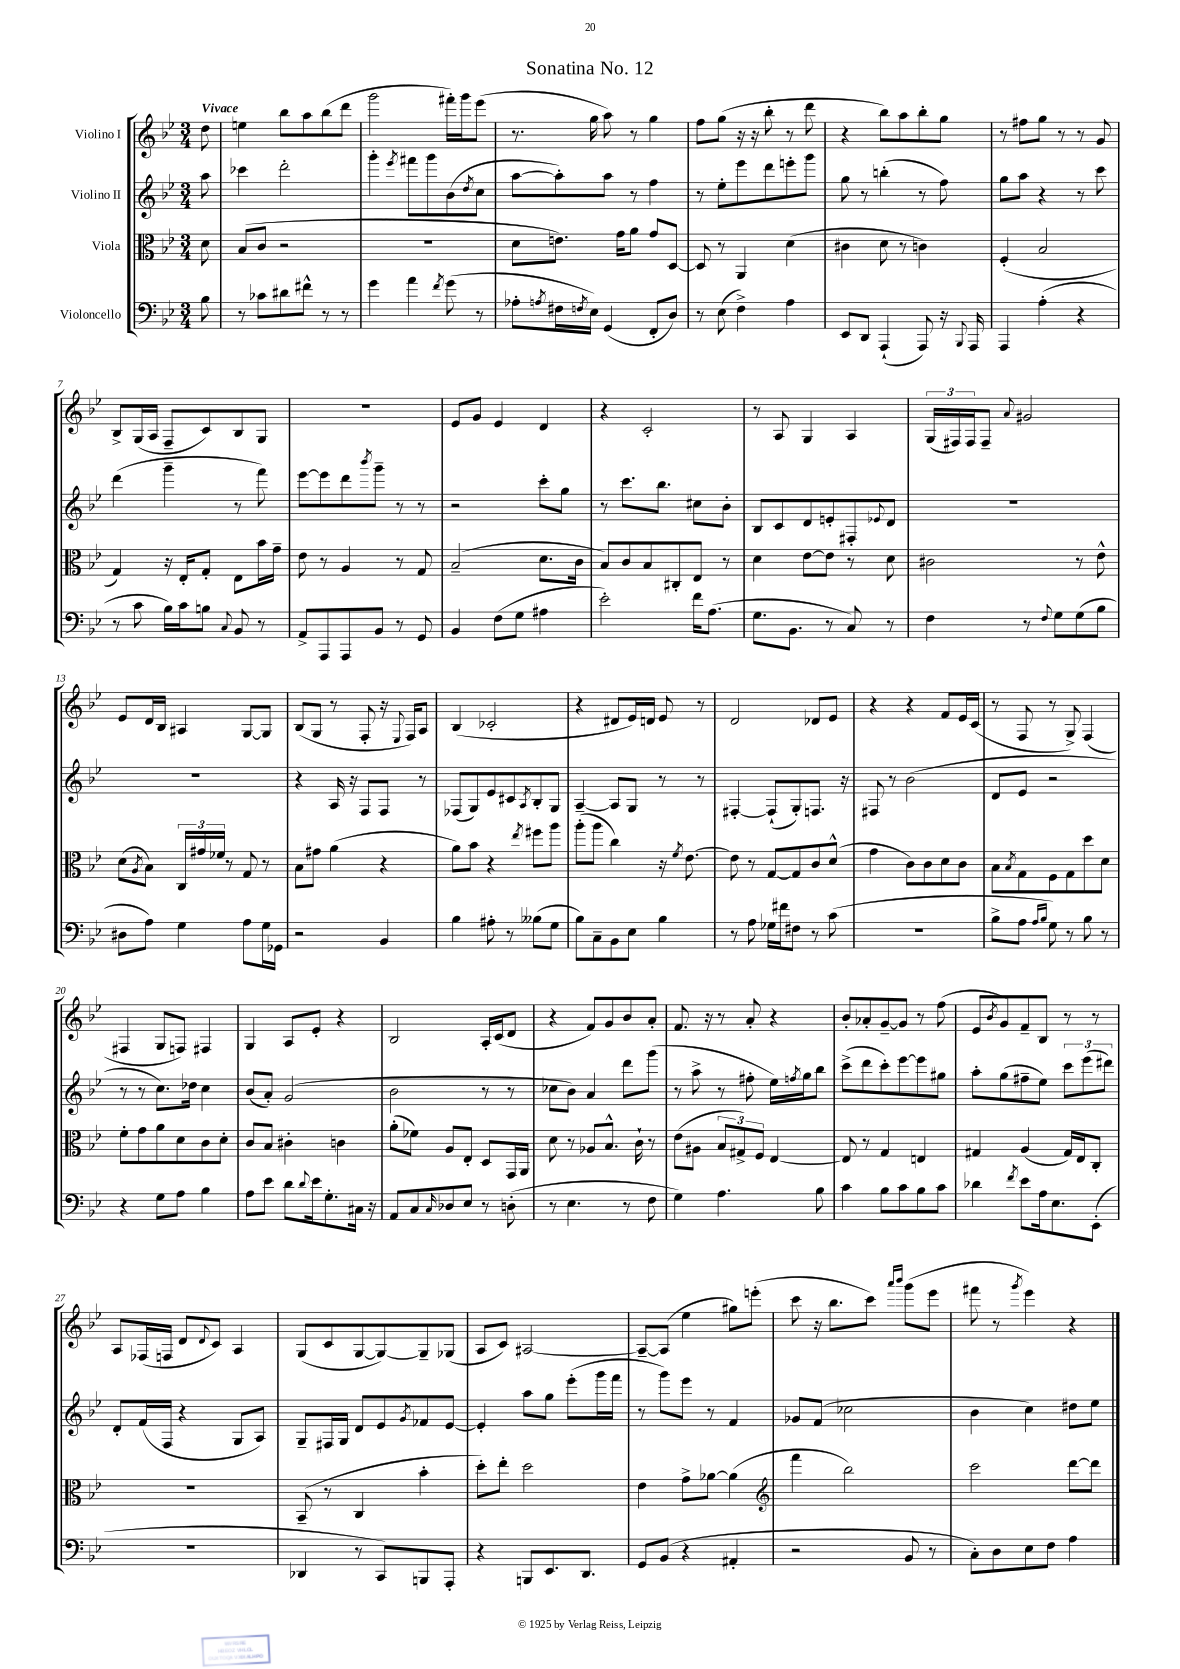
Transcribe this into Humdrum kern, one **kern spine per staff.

**kern	**kern	**kern	**kern
*staff4	*staff3	*staff2	*staff1
*clefF4	*clefC3	*clefG2	*clefG2
*k[b-e-]	*k[b-e-]	*k[b-e-]	*k[b-e-]
*M3/4	*M3/4	*M3/4	*M3/4
8B-	8d	8aa	8dd
=	=	=	=
8r	(8B-	4ccc-	4ee
8c-	8c	.	.
8d#	2r	2ddd'	8bb-
8f#^^	.	.	8aa
8r	.	.	(8bb-
8r	.	.	8ddd
=	=	=	=
4g	2.r	4ggg'	2ggg
.	.	8qeee-	.
4a	.	8fff#	.
.	.	8ggg	.
8qf	.	.	.
(8g	.	(8b-	16fff#')
.	.	.	16ggg
.	.	8qdd	.
8r	.	8cc	(8eee-
=	=	=	=
8A-'	8d	[8aa	8.r
8qA	.	.	.
16F#	8.e)	8aa'])	.
8qF	.	.	.
16E-)	.	.	16gg
(4GG	.	8aa	8aa)
.	16g	.	.
.	8a	8r	8r
8FF'	8g	4ff	4gg
8D)	[8D	.	.
=	=	=	=
8r	8D]	8r	8ff
(8E-	8r	8ee-'	(8gg
4F^)	4AA	8eee-	16r
.	.	.	16r
.	.	8ddd	8bb-'
4A	(4d	8eee'	8r
.	.	8ggg	8ddd
=	=	=	=
8EE-	4c#	8gg	4r
8DD	.	8r	.
(4AAA`	8d	(4bb'	8bb-)
.	8r	.	8aa
8AAA)	4c)	8r	8bb-'
16r	.	8ff)	8gg
8qqBBB-	.	.	.
16AAA	.	.	.
=	=	=	=
4AAA	(4F'	8gg	8r
.	.	8aa	8ff#
(4A'	2B-	4r	8gg
.	.	.	8r
4r	.	8r	8r
.	.	8ccc	8g
=	=	=	=
8r	4G)	(4ddd	8B-^
8c	.	.	(16G
.	.	.	16A
16B-)	16r	4ggg~	8F~
16c	16E-'	.	.
8B	8G'	.	8c)
8qqC	.	.	.
8BB-	8E-	8r	8B-
8r	16b-	8fff)	8G
.	16g~	.	.
=	=	=	=
8AA^	8e-	[8eee-	2.r
8AAA	8r	8eee-]	.
8AAA	4A	8ddd	.
.	.	8qbbb-	.
8BB-	.	8ggg~	.
8r	8r	8r	.
8GG	8G	8r	.
=	=	=	=
4BB-	(2B-~	2r	8e-
.	.	.	8g
(8F	.	.	4e-
8G	.	.	.
4A#	8.d	8ccc'	4d
.	.	8gg	.
.	16c	.	.
=	=	=	=
2e-')	8B-)	8r	4r
.	8c	8.ccc	.
.	8B-	.	2c'
.	.	8.bb-	.
.	8C#'	.	.
16f	8E-	8cc#	.
(8.A	.	.	.
.	8r	8b-'	.
=	=	=	=
8.G	4d	8B-	8r
.	.	8c	8A
8.BB-	.	.	.
.	[8e-	8d	4G
8r	8e-]	8e'	.
8C)	8r	8F#'	4A
.	.	8qqe-	.
8r	8d	8d	.
=	=	=	=
4F	2c#	2.r	(24G
.	.	.	24F#)
.	.	.	24F#
.	.	.	8F#~
.	.	.	8qqa
8r	.	.	2g#
8qqF	.	.	.
8G	.	.	.
(8G	8r	.	.
8B-	8e-^^	.	.
=	=	=	=
8D#	(8d	2.r	8e-
.	8qA	.	.
8A)	8B-)	.	16d
.	.	.	16B-
4G	24C	.	4A#
.	24g#	.	.
.	24f-	.	.
.	8r	.	.
8A	8G	.	[8G
16G	8r	.	8G]
16GG-	.	.	.
=	=	=	=
2r	8B-	4r	(8B-
.	8g#	.	8G
.	(4a	16A	8r
.	.	16r	.
.	.	8F	8F'
4BB-	4r	8F	16r
.	.	.	8qqE-
.	.	.	16F)
.	.	8r	8A
=	=	=	=
4B-	8a)	(8F-	(4B-
.	8b-	8G)	.
8A#'	4r	8e-	2c-'
8r	.	8c#	.
.	8qee-	8qA	.
(8B--	8ff#	8B-'	.
8G	8aa	8G	.
=	=	=	=
8B-)	(8aa'	[4A~	4r
8C~	8aa	.	.
8BB-	4cc)	8A]	8d#
8E-	.	8G	16e-)
.	.	.	16d
4B-	16r	8r	8e-
.	8qf	.	.
.	[8.e-	.	.
.	.	8r	8r
=	=	=	=
8r	8e-]	[4F#'	2d
8A	8r	.	.
16G-	[8G	(8F#`]	.
16f#	.	.	.
8F#	8G]	8G')	.
8r	8c	8.F	8d-
(8c	(8d^^	.	8e-
.	.	16r	.
=	=	=	=
2.r	4g	8F#	4r
.	.	8r	.
.	8c)	(2b-	4r
.	8c	.	.
.	8d	.	8f
.	8c	.	16e-
.	.	.	(16c
=	=	=	=
8B-^	8B-	8d	8r
.	8qB-	.	.
8A	8G	8e-	8F
16qqA	.	.	.
16qqB-	.	.	.
8G)	8F	2r	8r
8r	8G	.	8G^)
8B-	8dd	.	(4F
8r	8d	.	.
=	=	=	=
4r	8f'	8r	4F#
.	8g	8r	.
8G	8a	8.cc)	8G
8A	8d	.	8F)
.	.	16dd-	.
4B-	8c	4cc	4F#
.	8d'	.	.
=	=	=	=
8A	8c	(8b-	4G
8e-	8B-	8a')	.
8d	4c#'	(2g	8A
8qqd	.	.	.
16e-	.	.	8e-'
8.G'	.	.	.
.	4c	.	4r
16C#	.	.	.
16r	.	.	.
=	=	=	=
8AA	(8a'	2b-	2B-
8C	8f-)	.	.
16qqC	.	.	.
8D-	8A	.	.
8E-	8E-'	.	.
8r	8D	8r	16A'
.	.	.	(16c
(8D'	16GG	8r	8d
.	16AA	.	.
=	=	=	=
8r	8d	8cc-	4r
4.E-	8r	8b-)	.
.	8A-	4a	8f)
.	8.B-^^	.	8g
8r	.	8ddd	8b-
.	16c`	.	.
8F	8r	(8ggg	8a'
=	=	=	=
4G)	(8e-	8r	8.f
.	8A#	8aa^	.
.	.	.	16r
4.A	12B-	8r	8r
.	12G#^)	.	.
.	.	8ff#'	8a'
.	12F	.	.
.	[4E-	16ee-)	4r
.	.	8qff	.
.	.	16gg	.
8B-	.	8bb-	.
=	=	=	=
4c	8E-]	(8ccc^	8b-'
.	8r	8ddd	8a-'
8B-	4G	8ccc')	[8g~
8c	.	[8eee-	8g]
8B-	4E	8eee-]	8r
8c	.	8gg#	(8ff
=	=	=	=
4d-	4G#	8aa'	8e-
.	.	.	8qb-
.	.	(8gg	8g)
8qf	.	.	.
8e-	(4A	8ff#~	8f~
16A	.	8ee-)	8B-
8.E-	.	.	.
.	16G#)	12ccc	8r
.	16E-	.	.
.	.	(12eee-	.
(8EE-'	8C'	.	8r
.	.	12ddd#)	.
=	=	=	=
2.r	2.r	8d'	8A
.	.	(16f	(16F-
.	.	16F	16F
.	.	4r	8d
.	.	.	8qqd
.	.	.	8c)
.	.	8G	4A
.	.	8A)	.
=	=	=	=
4DD-	(8BB-~	8G~	(8G
.	8r	16F#	8c
.	.	16G	.
8r	4C	8d	[8G
8CC)	.	8e-	8G_)
.	.	8qg	.
8BBB	4b-'	8f-	8G~]
8AAA'	.	[8e-	(8G-
=	=	=	=
4r	8dd')	4e-']	8A
.	8ee-'	.	8c)
8BBB	2dd	8aa	[2A#
8.EE-	.	8gg	.
.	.	(8eee-'	.
8.DD	.	.	.
.	.	16ggg	.
.	.	16fff	.
=	=	=	=
8GG	4e-	8r	8A#~_
(8BB-	.	8ggg)	(8A#]
4r	8g^	8eee-	4ee-
.	[8a-	8r	.
4AA#'	(4a-]	4f	8gg#)
.	.	.	(8eee'
=	=	=	=
*	*clefG2	*	*
2r	4fff	8g-	8ccc
.	.	(8f	16r
.	.	.	8.bb-
.	2bb-)	2cc-	.
.	.	.	8ccc)
.	.	.	16qqaaa
.	.	.	16qqbbb-
8BB-	.	.	(8ggg
8r	.	.	8eee-
=	=	=	=
8C')	2ccc	4b-	8fff#
8D	.	.	8r
.	.	.	8qggg
8E-	.	4cc)	4eee-)
8F	.	.	.
4A	[8ddd	8dd#	4r
.	8ddd]	8ee-	.
==	==	==	==
*-	*-	*-	*-
